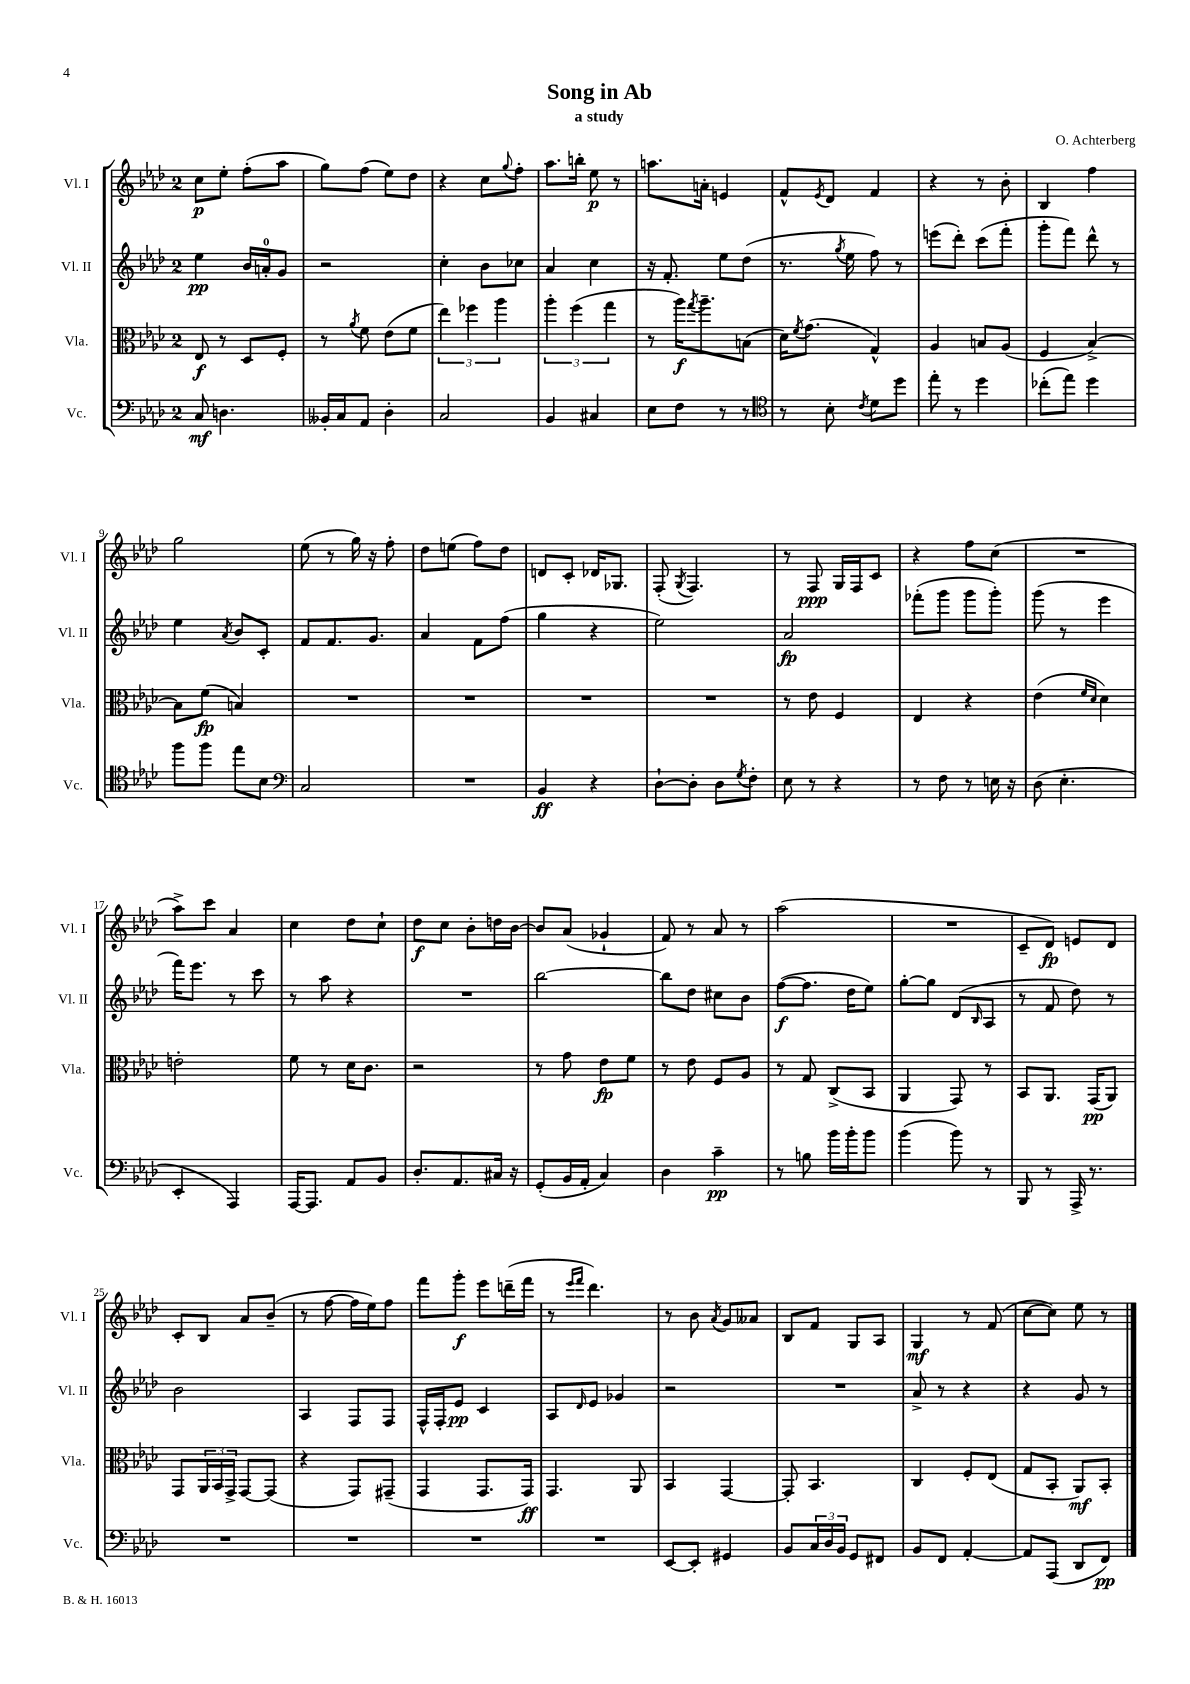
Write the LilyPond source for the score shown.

\header { title = "Song in Ab" composer = "O. Achterberg" subtitle = "a study" }
<<
\new StaffGroup <<
\new Staff = "s0" \with { instrumentName = "Vl. I" shortInstrumentName = "Vl. I" } {
    \clef treble \key aes \major \once \override Staff.TimeSignature.style = #'single-digit \time 2/4
    c''8\p ees''8-. f''8-.( aes''8 |
    g''8) f''8( ees''8) des''8 |
    r4 c''8 \appoggiatura { g''8 } f''8-. |
    aes''8. b''16-. ees''8\p r8 |
    a''8. a'16-. e'4 |
    f'8-^ \acciaccatura { ees'8 } des'8 f'4 |
    r4 r8 bes'8-. |
    bes4 f''4 |
    g''2 |
    ees''8( r8 g''16) r16 f''8-. |
    des''8 e''8( f''8) des''8 |
    d'8 c'8-. des'16 ges8. |
    f8-.( \acciaccatura { g8 } f4.) |
    r8 f8\ppp g16 f16 c'8 |
    r4 f''8 c''8( |
    R2 |
    aes''8->) c'''8 aes'4 |
    c''4 des''8 c''8-! |
    des''8\f c''8 bes'8-. d''16 bes'16~ |
    bes'8 aes'8( ges'4-! |
    f'8) r8 aes'8 r8 |
    aes''2( |
    R2 |
    c'8-- des'8\fp) e'8 des'8 |
    c'8-. bes8 aes'8 bes'8--( |
    r8 f''8~ f''16 ees''16) f''8 |
    f'''8 g'''8-.\f ees'''8 d'''16--( f'''16 |
    r8 \grace { ees'''16 f'''16 } des'''4.) |
    r8 bes'8 \acciaccatura { aes'8 } g'8 aeses'8 |
    bes8 f'8 g8 aes8 |
    g4\mf r8 f'8( |
    c''8~ c''8) ees''8 r8 \bar "|." |
}
\new Staff = "s1" \with { instrumentName = "Vl. II" shortInstrumentName = "Vl. II" } {
    \clef treble \key aes \major \once \override Staff.TimeSignature.style = #'single-digit \time 2/4
    ees''4\pp bes'16 a'16-0-. g'8 |
    r2 |
    c''4-. bes'8 ces''8 |
    aes'4 c''4 |
    r16 f'8.-. ees''8 des''8( |
    r8. \acciaccatura { g''8 } ees''16 f''8) r8 |
    e'''8( des'''8-.) c'''8( f'''8-. |
    g'''8-. f'''8) des'''8-^ r8 |
    ees''4 \acciaccatura { aes'8 } bes'8 c'8-. |
    f'8 f'8. g'8. |
    aes'4 f'8 f''8( |
    g''4 r4 |
    ees''2) |
    aes'2\fp |
    fes'''8-.( g'''8 g'''8 g'''8-.) |
    g'''8( r8 ees'''4 |
    f'''16) ees'''8. r8 c'''8 |
    r8 aes''8 r4 |
    R2 |
    bes''2~ |
    bes''8 des''8 cis''8 bes'8 |
    f''8~\f( f''8. des''16 ees''8) |
    g''8~-. g''8 des'8( \grace { bes16 } aes8 |
    r8 f'8 des''8) r8 |
    bes'2 |
    aes4 f8 f8 |
    f16-^ f16-. ees'8\pp c'4 |
    aes8 \grace { des'16 } ees'8 ges'4 |
    r2 |
    R2 |
    aes'8-> r8 r4 |
    r4 g'8 r8 \bar "|." |
}
\new Staff = "s2" \with { instrumentName = "Vla." shortInstrumentName = "Vla." } {
    \clef alto \key aes \major \once \override Staff.TimeSignature.style = #'single-digit \time 2/4
    ees8\f r8 des8 f8-. |
    r8 \acciaccatura { aes'8 } f'8 ees'8( f'8 |
    \tuplet 3/2 { ees''4) fes''4 aes''4 } |
    \tuplet 3/2 { aes''4-. f''4( g''4 } |
    r8 aes''16\f) \acciaccatura { g''8 } aes''8.-- b8( |
    des'16) \acciaccatura { f'8 } g'8.( g4-^) |
    aes4 b8 aes8( |
    f4 bes4~->) |
    bes8 f'8\fp( b4) |
    R2 |
    R2 |
    R2 |
    R2 |
    r8 ees'8 f4 |
    ees4 r4 |
    ees'4( \grace { f'16 des'16 } des'4) |
    e'2-. |
    f'8 r8 des'16 c'8. |
    r2 |
    r8 g'8 ees'8\fp f'8 |
    r8 ees'8 f8 aes8 |
    r8 g8 c8->( bes,8 |
    aes,4 g,8) r8 |
    bes,8 aes,8. g,16\pp( aes,8) |
    g,8 \tuplet 3/2 { aes,16 bes,16 g,16-> } g,8~ g,8( |
    r4 g,8) gis,8--( |
    g,4 g,8. g,16\ff) |
    g,4. aes,8 |
    bes,4 g,4~ |
    g,8-. bes,4. |
    c4 f8-. ees8( |
    g8 bes,8-. aes,8\mf) bes,8-. \bar "|." |
}
\new Staff = "s3" \with { instrumentName = "Vc." shortInstrumentName = "Vc." } {
    \clef bass \key aes \major \once \override Staff.TimeSignature.style = #'single-digit \time 2/4
    c8\mf d4. |
    beses,16-. c16 aes,8 des4-. |
    c2 |
    bes,4 cis4 |
    ees8 f8 r8 r8 |
    \clef tenor r8 bes8-. \acciaccatura { c'8 } des'8 des''8 |
    ees''8-. r8 des''4 |
    ces''8-.( ees''8) des''4 |
    f''8 f''8 ees''8 bes8 |
    \clef bass c2 |
    R2 |
    bes,4\ff r4 |
    des8~-! des8-. des8 \acciaccatura { g8 } f8-. |
    ees8 r8 r4 |
    r8 f8 r8 e16 r16 |
    des8( ees4.-. |
    ees,4-. aes,,4) |
    aes,,16~ aes,,8. aes,8 bes,8 |
    des8.-. aes,8. cis16 r16 |
    g,8-.( bes,16 aes,16-. c4) |
    des4 c'4--\pp |
    r8 b8 bes'16 bes'16-. bes'8 |
    bes'4( bes'8) r8 |
    bes,,8 r8 aes,,16-> r8. |
    R2 |
    R2 |
    R2 |
    R2 |
    ees,8~ ees,8-. gis,4 |
    bes,8 \tuplet 3/2 { c16 des16 bes,16 } g,8 fis,8 |
    bes,8 f,8 aes,4~-. |
    aes,8 aes,,8( des,8 f,8\pp) \bar "|." |
}
>>
>>
